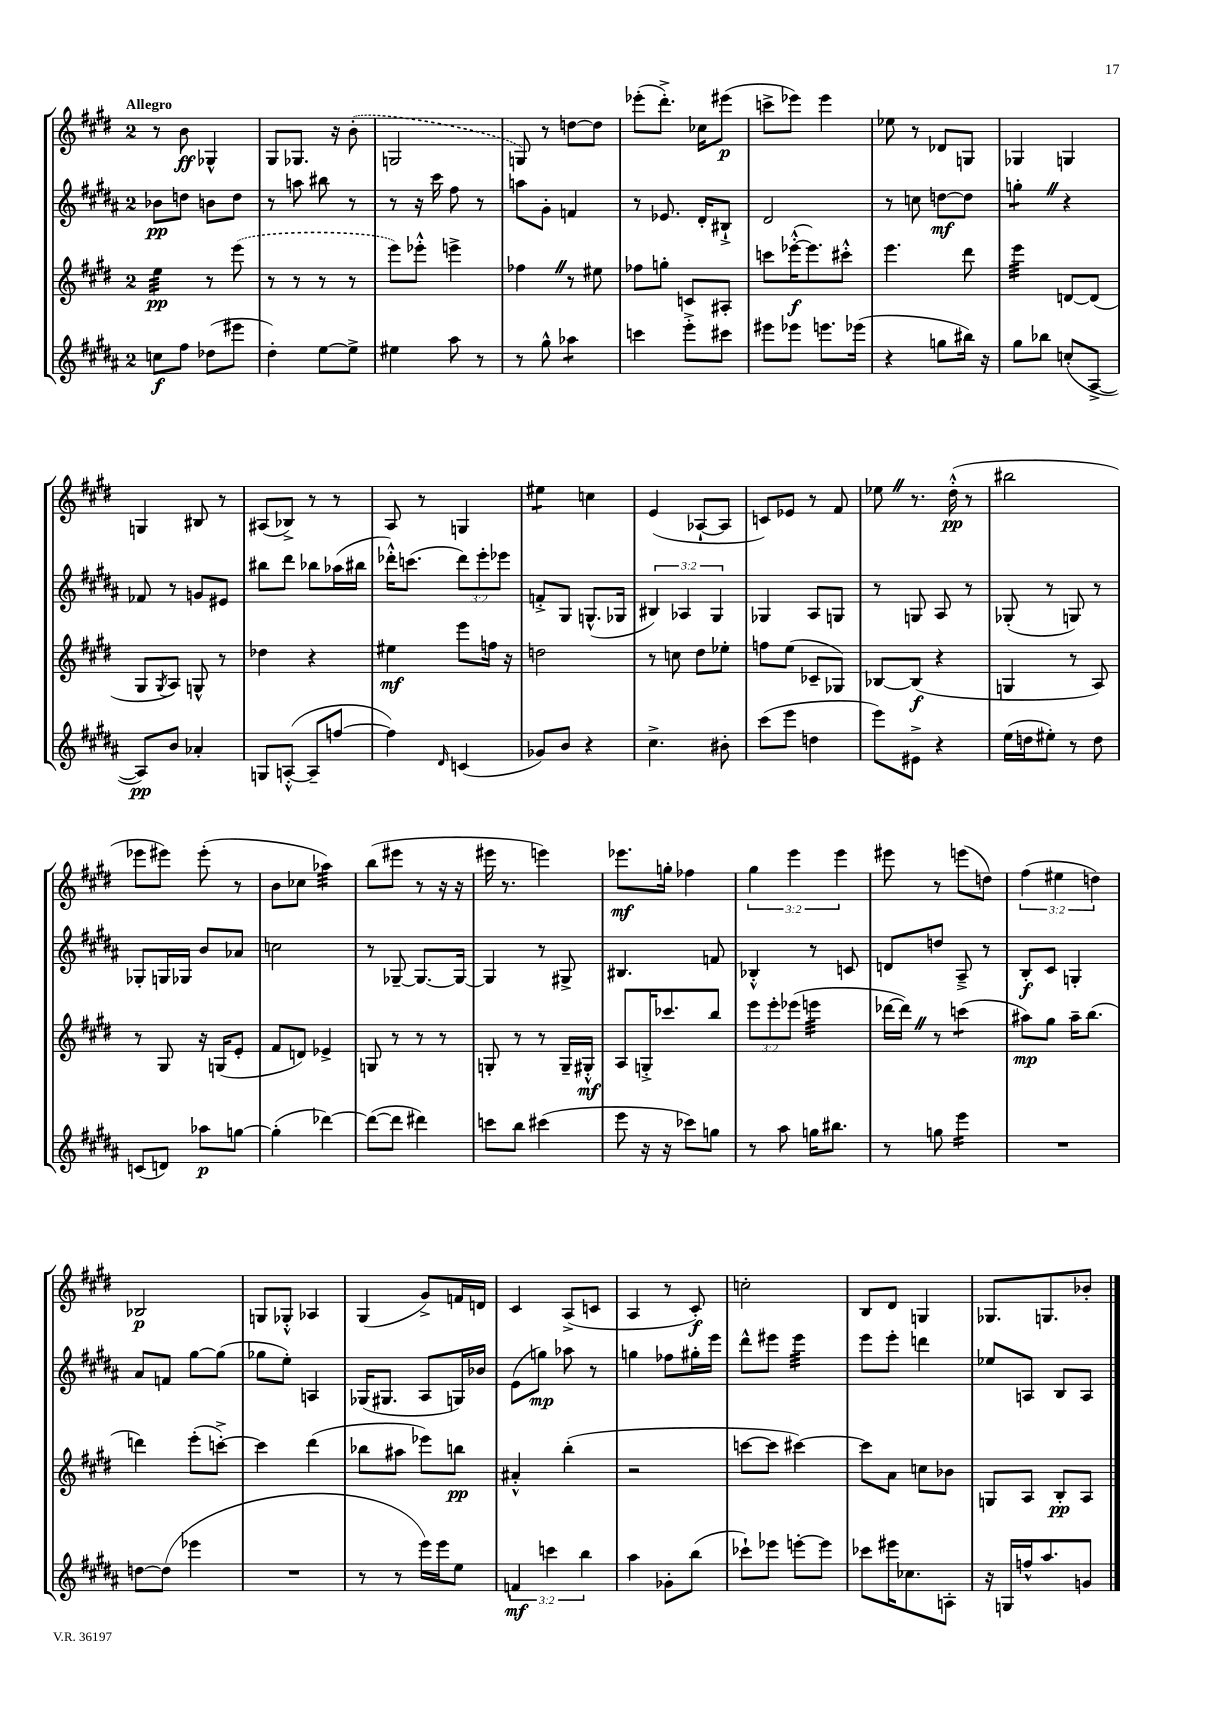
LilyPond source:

<<
\new StaffGroup <<
\new Staff = "s0" {
    \clef treble \key e \major \once \override Staff.TimeSignature.style = #'single-digit \time 2/4 \override Staff.TupletNumber.text = #tuplet-number::calc-fraction-text \tempo "Allegro"
    r8 b'8\ff ges4-^ |
    gis8 ges8. r16 \once \slurDashed b'8-.( |
    g2 |
    g8) r8 d''8~ d''8 |
    ees'''8-.( dis'''8.-.->) ces''16 eis'''8\p( |
    c'''8-> ees'''8) ees'''4 |
    ees''8 r8 des'8 g8 |
    ges4 g4 |
    g4 bis8 r8 |
    ais8( bes8->) r8 r8 |
    a8 r8 g4 |
    eis''4:8 c''4 |
    e'4( aes8~-! aes8 |
    c'8) ees'8 r8 fis'8 |
    ees''8 \once \override BreathingSign.text = \markup { \musicglyph "scripts.caesura.straight" } \breathe r8. dis''16-.-^\pp( r8 |
    bis''2 |
    ees'''8 eis'''8) eis'''8-.( r8 |
    b'8 ces''8 aes''4:32) |
    b''8( eis'''8 r8 r16 r16 |
    eis'''16 r8. e'''4) |
    ees'''8.\mf g''16-. fes''4 |
    \tuplet 3/2 { gis''4 e'''4 e'''4 } |
    eis'''8 r8 e'''8( d''8) |
    \tuplet 3/2 { fis''4( eis''4 d''4) } |
    bes2\p |
    g8 ges8-.-^ aes4 |
    gis4( gis'8->) f'16 d'16 |
    cis'4 a8->( c'8 |
    a4 r8 cis'8-.\f) |
    c''2-. |
    b8 dis'8 g4 |
    ges8. g8. bes'8-. \bar "|." |
}
\new Staff = "s1" {
    \clef treble \key b \major \once \override Staff.TimeSignature.style = #'single-digit \time 2/4 \override Staff.TupletNumber.text = #tuplet-number::calc-fraction-text
    bes'8\pp d''8 b'8 d''8 |
    r8 a''8 bis''8 r8 |
    r8 r16 cis'''16 fis''8 r8 |
    a''8 gis'8-. f'4 |
    r8 ees'8. dis'16-. bis8-!-> |
    dis'2 |
    r8 c''8 d''8~\mf d''8 |
    g''4:8-. \once \override BreathingSign.text = \markup { \musicglyph "scripts.caesura.straight" } \breathe r4 |
    fes'8 r8 g'8 eis'8 |
    bis''8 dis'''8 bes''8 aes''16( bis''16 |
    des'''16-.-^) c'''8.( \tuplet 3/2 { des'''8) e'''8-. ees'''8 } |
    f'8-.-> gis8 g8.-^( ges16 |
    \tuplet 3/2 { bis4) aes4 gis4 } |
    ges4 ais8 g8 |
    r8 g8 ais8 r8 |
    ges8-.( r8 g8) r8 |
    ges8-. g16 ges16 b'8 aes'8 |
    c''2 |
    r8 ges8~-- ges8.~ ges16~ |
    ges4 r8 gis8-> |
    bis4. f'8 |
    bes4-.-^ r8 c'8 |
    d'8 d''8 ais8---> r8 |
    b8-.\f cis'8 g4-. |
    ais'8 f'8 gis''8~ gis''8( |
    ges''8 e''8-.) a4 |
    ges16( gis8. ais8 g16) bes'16 |
    e'8( g''8\mp) aes''8 r8 |
    g''4 fes''8 gis''16-. e'''16 |
    dis'''8-^ eis'''8 eis'''4:32 |
    e'''8 e'''8-. d'''4 |
    ees''8 a8 b8 a8 \bar "|." |
}
\new Staff = "s2" {
    \clef treble \key e \major \once \override Staff.TimeSignature.style = #'single-digit \time 2/4 \override Staff.TupletNumber.text = #tuplet-number::calc-fraction-text
    e''4:32\pp r8 \once \slurDashed e'''8( |
    r8 r8 r8 r8 |
    e'''8) ees'''8-.-^ e'''4-> |
    fes''4 \once \override BreathingSign.text = \markup { \musicglyph "scripts.caesura.straight" } \breathe r8 eis''8 |
    fes''8 g''8-. c'8 ais8-. |
    c'''8 ees'''16~-.-^\f( ees'''8.) cis'''8-.-^ |
    e'''4. dis'''8 |
    e'''4:32 d'8~ d'8( |
    gis8 \acciaccatura { gis8 } a8) g8-^ r8 |
    des''4 r4 |
    eis''4\mf e'''8 f''16 r16 |
    d''2 |
    r8 c''8 dis''8 ees''8-. |
    f''8 e''8( ces'8-- ges8) |
    bes8~ bes8\f( r4 |
    g4 r8 a8) |
    r8 gis8 r16 g16( e'8-. |
    fis'8 d'8) ees'4-> |
    g8 r8 r8 r8 |
    g8-. r8 r8 g16-- gis16-.-^\mf |
    a8 g16-.-> ces'''8. b''8 |
    \tuplet 3/2 { e'''8 e'''8-. ees'''8( } e'''4:32 |
    des'''16~ des'''16) \once \override BreathingSign.text = \markup { \musicglyph "scripts.caesura.straight" } \breathe r8 c'''4:8( |
    ais''8\mp) gis''8 ais''16-- b''8.( |
    d'''4) e'''8-.( c'''8~-.->) |
    c'''4 dis'''4( |
    bes''8 ais''8 ees'''8) b''8\pp |
    ais'4-.-^ b''4-.( |
    r2 |
    c'''8~ c'''8 cis'''4~) |
    cis'''8 a'8 c''8 bes'8 |
    g8 a8 b8-.\pp a8 \bar "|." |
}
\new Staff = "s3" {
    \clef treble \key b \major \once \override Staff.TimeSignature.style = #'single-digit \time 2/4 \override Staff.TupletNumber.text = #tuplet-number::calc-fraction-text
    c''8\f fis''8 des''8( eis'''8 |
    dis''4-.) e''8~ e''8-> |
    eis''4 ais''8 r8 |
    r8 gis''8-^ aes''4:8 |
    c'''4 e'''8-.-> cis'''8 |
    eis'''8 ees'''8 e'''8. ees'''16( |
    r4 g''8 bis''16) r16 |
    gis''8 bes''8 c''8-.( ais8~-> |
    ais8\pp) b'8 aes'4-. |
    g8 a8~-.-^( a8-- f''8~ |
    f''4) \grace { dis'16 } c'4( |
    ges'8) b'8 r4 |
    cis''4.-> bis'8-. |
    cis'''8( e'''8 d''4 |
    e'''8) eis'8-> r4 |
    e''16( d''16 eis''8-.) r8 d''8 |
    c'8( d'8) aes''8\p g''8~ |
    g''4-.( des'''4~) |
    des'''8~( des'''8 dis'''4) |
    c'''8 b''8 cis'''4( |
    e'''8 r16 r16 ces'''8) g''8 |
    r8 ais''8 g''16 bis''8. |
    r8 g''8 e'''4:16 |
    R2 |
    d''8~ d''8( ees'''4 |
    R2 |
    r8 r8 e'''16) e'''16 e''8 |
    \tuplet 3/2 { f'4\mf c'''4 b''4 } |
    ais''4 ges'8-. b''8( |
    ces'''8-!) ees'''8 e'''8~-. e'''8 |
    ces'''8 eis'''16 ces''8. a8-. |
    r16 g16 f''16-^ ais''8. g'8 \bar "|." |
}
>>
>>
\layout { \context { \Score \remove "Bar_number_engraver" } }
